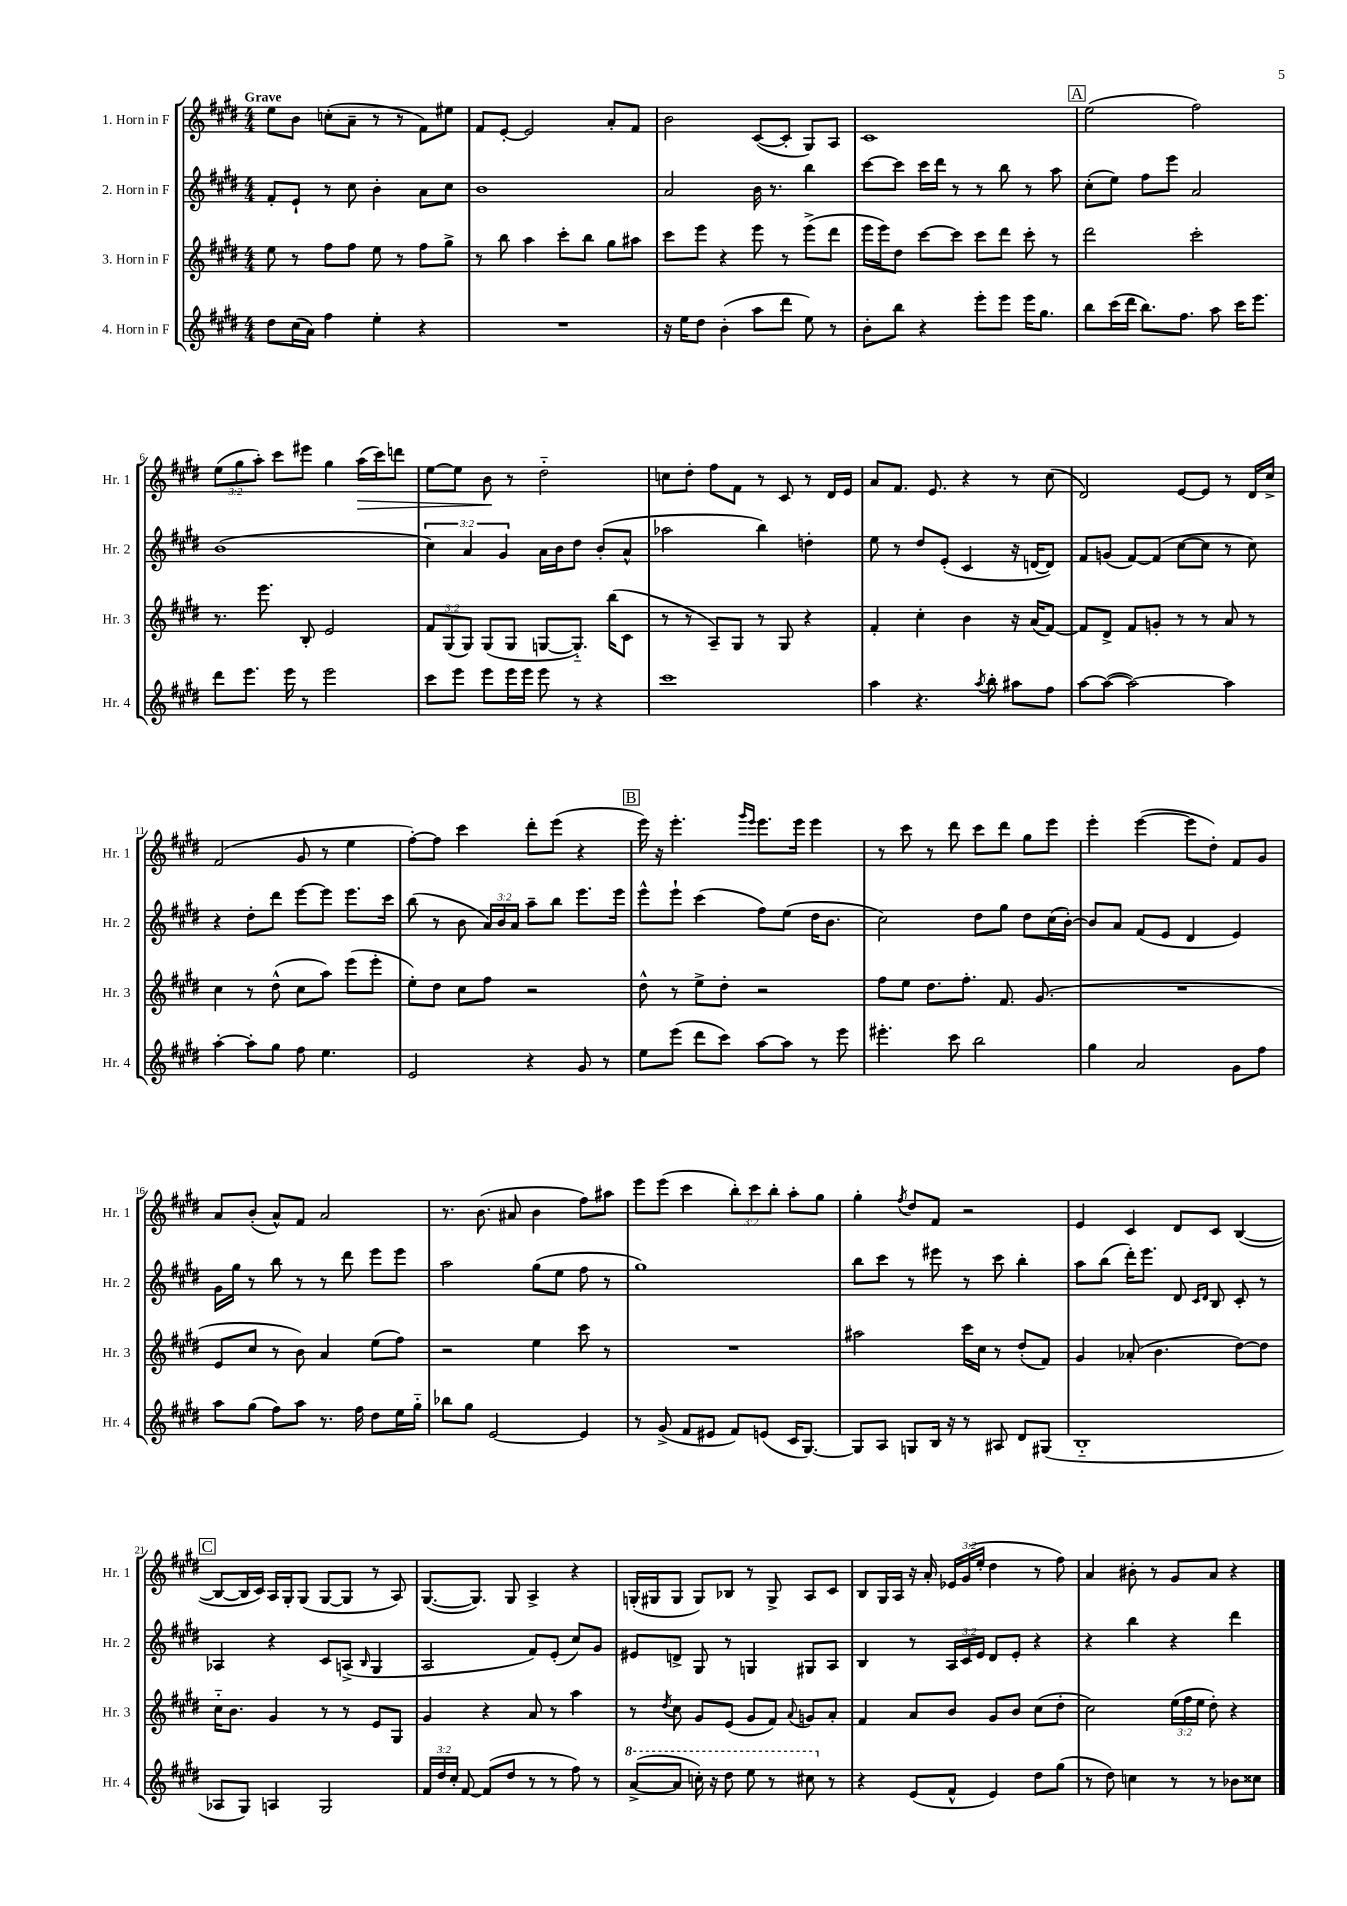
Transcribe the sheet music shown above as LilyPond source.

<<
\new StaffGroup <<
\new Staff = "s0" \with { instrumentName = "1. Horn in F" shortInstrumentName = "Hr. 1" } {
    \clef treble \key e \major \numericTimeSignature \time 4/4 \override Staff.TupletNumber.text = #tuplet-number::calc-fraction-text \tempo "Grave"
    \autoBeamOff e''8[ b'8] c''8[-.( a'8]-- r8 r8 fis'8[) eis''8] |
    fis'8[ e'8]~-. e'2 a'8[-. fis'8] |
    b'2 cis'8[~( cis'8]-. gis8[) a8] |
    cis'1 |
    \mark \markup { \box "A" } e''2( fis''2) |
    \tuplet 3/2 { e''8[( gis''8 a''8]-.) } cis'''8[ eis'''8] gis''4 a''16[\>( cis'''16) d'''8] |
    e''8[~ e''8] b'8\! r8 dis''2-_ |
    c''8[ dis''8]-. fis''8[ fis'8] r8 cis'8 r8 dis'16[ e'16] |
    a'8[ fis'8.] e'8. r4 r8 cis''8( |
    dis'2) e'8[~ e'8] r8 dis'16[ cis''16]-> |
    fis'2( gis'8 r8 e''4 |
    fis''8[~-.) fis''8] cis'''4 dis'''8[-. e'''8]( r4 |
    \mark \markup { \box "B" } e'''16) r16 e'''4.-. \grace { gis'''16[ e'''16] } e'''8.[ e'''16] e'''4 |
    r8 cis'''8 r8 dis'''8 cis'''8[ dis'''8] gis''8[ e'''8] |
    e'''4-. e'''4~( e'''8[ dis''8]-.) fis'8[ gis'8] |
    a'8[ b'8]-.( a'8[-^) fis'8] a'2 |
    r8. b'8.( ais'8 b'4 fis''8[) ais''8] |
    e'''8[ e'''8]( cis'''4 \tuplet 3/2 { b''8[-.) cis'''8 b''8]-. } a''8[-. gis''8] |
    gis''4-. \acciaccatura { fis''8 } dis''8[ fis'8] r2 |
    e'4 cis'4 dis'8[ cis'8] b4~( |
    \mark \markup { \box "C" } b8[~ b16 cis'16]) a16[ gis16-. gis8]( gis8[~ gis8] r8 a8) |
    gis8.[~( gis8.]) gis8 a4-> r4 |
    g16[-.( gis16 gis8] gis8[) bes8] r8 gis8-> a8[ cis'8] |
    b8[ gis16 a16] r16 a'16-. \tuplet 3/2 { ees'16[ gis'16( e''16]-. } dis''4 r8 fis''8) |
    a'4 bis'8-. r8 gis'8[ a'8] r4 \bar "|." |
}
\new Staff = "s1" \with { instrumentName = "2. Horn in F" shortInstrumentName = "Hr. 2" } {
    \clef treble \key e \major \numericTimeSignature \time 4/4 \override Staff.TupletNumber.text = #tuplet-number::calc-fraction-text
    \autoBeamOff fis'8[-. e'8]-! r8 cis''8 b'4-. a'8[ cis''8] |
    b'1 |
    a'2 b'16 r8. b''4 |
    cis'''8[~ cis'''8] cis'''16[ dis'''16] r8 r8 b''8 r8 a''8 |
    \mark \markup { \box "A" } cis''8[-.( e''8]) fis''8[ e'''8] a'2 |
    b'1( |
    \tuplet 3/2 { cis''4) a'4 gis'4 } a'16[ b'16 dis''8] b'8[-.( a'8]-^ |
    aes''2 b''4) d''4-. |
    e''8 r8 dis''8[ e'8]-.( cis'4 r16 d'16[~ d'8]) |
    fis'8[ g'8]( fis'8[~) fis'8]( cis''8[~ cis''8] r8 cis''8) |
    r4 dis''8[-. dis'''8] e'''8[~ e'''8] e'''8.[ cis'''16] |
    b''8( r8 b'8 \tuplet 3/2 { a'16[) b'16 a'16] } a''8[-- b''8] e'''8.[ e'''16] |
    \mark \markup { \box "B" } e'''8[-^ e'''8]-! cis'''4( fis''8[) e''8]( dis''16[ b'8.] |
    cis''2) dis''8[ gis''8] dis''8[ cis''16( b'16]~-.) |
    b'8[ a'8] fis'8[( e'8] dis'4 e'4) |
    gis'16[ gis''16] r8 b''8 r8 r8 dis'''8 e'''8[ e'''8] |
    a''2 gis''8[( e''8] fis''8 r8 |
    gis''1) |
    b''8[ cis'''8] r8 eis'''8 r8 cis'''8 b''4-. |
    a''8[ b''8]( dis'''16[-.) e'''8.] dis'8 \grace { cis'16[ dis'16] } b8 cis'8-. r8 |
    \mark \markup { \box "C" } aes4 r4 cis'8[ a8]->( \grace { b16 } gis4 |
    a2 fis'8[) e'8]-.( cis''8[) gis'8] |
    eis'8[ d'8]-> gis8 r8 g4 gis8[ a8] |
    b4 r8 \tuplet 3/2 { a16[ cis'16 e'16] } dis'8[ e'8]-. r4 |
    r4 b''4 r4 dis'''4 \bar "|." |
}
\new Staff = "s2" \with { instrumentName = "3. Horn in F" shortInstrumentName = "Hr. 3" } {
    \clef treble \key e \major \numericTimeSignature \time 4/4 \override Staff.TupletNumber.text = #tuplet-number::calc-fraction-text
    \autoBeamOff e''8 r8 fis''8[ fis''8] e''8 r8 fis''8[ gis''8]-> |
    r8 b''8 a''4 cis'''8[-. b''8] gis''8[ ais''8] |
    cis'''8[ e'''8] r4 e'''8 r8 e'''8[->( dis'''8] |
    e'''16[ e'''16) dis''8] cis'''8[~ cis'''8] cis'''8[ dis'''8] cis'''8-. r8 |
    \mark \markup { \box "A" } dis'''2 cis'''2-. |
    r8. e'''8. b8-. e'2 |
    \tuplet 3/2 { fis'8[ gis8( gis8]) } gis8[( gis8] g8[~ g8.]-_) b''16[( cis'8] |
    r8 r8 a8[--) gis8] r8 gis8 r4 |
    fis'4-. cis''4-. b'4 r16 a'16[( fis'8]~) |
    fis'8[ dis'8]-> fis'8[ g'8]-. r8 r8 a'8 r8 |
    cis''4 r8 dis''8-^( cis''8[ a''8]) e'''8[( e'''8]-. |
    e''8[-.) dis''8] cis''8[ fis''8] r2 |
    \mark \markup { \box "B" } dis''8-^ r8 e''8[-> dis''8]-. r2 |
    fis''8[ e''8] dis''8.[ fis''8.]-. fis'8. gis'8.( |
    R1 |
    e'8[ cis''8] r8 b'8) a'4 e''8[( fis''8]) |
    r2 e''4 cis'''8 r8 |
    R1 |
    ais''2 cis'''16[ cis''16] r8 dis''8[-.( fis'8]) |
    gis'4 aes'8-.( b'4. dis''8[~) dis''8] |
    \mark \markup { \box "C" } cis''16[-_ b'8.] gis'4 r8 r8 e'8[ gis8] |
    gis'4 r4 a'8 r8 a''4 |
    r8 \acciaccatura { dis''8 } cis''8 gis'8[ e'8]( gis'8[ fis'8]) \appoggiatura { a'8 } g'8[ a'8]-. |
    fis'4 a'8[ b'8] gis'8[ b'8] cis''8[( dis''8]-. |
    cis''2) \tuplet 3/2 { e''16[( fis''16 e''16] } dis''8-.) r4 \bar "|." |
}
\new Staff = "s3" \with { instrumentName = "4. Horn in F" shortInstrumentName = "Hr. 4" } {
    \clef treble \key e \major \numericTimeSignature \time 4/4 \override Staff.TupletNumber.text = #tuplet-number::calc-fraction-text
    \autoBeamOff dis''8[ cis''16( a'16]) fis''4 e''4-. r4 |
    R1 |
    r16 e''16[ dis''8] b'4-.( a''8[ dis'''8] e''8) r8 |
    b'8[-. b''8] r4 e'''8[-. e'''8] e'''16[ gis''8.] |
    \mark \markup { \box "A" } b''8[ cis'''16( dis'''16] b''8.[) fis''8.] a''8 cis'''16[ e'''8.] |
    dis'''8[ e'''8.] e'''16 r8 e'''2 |
    cis'''8[ e'''8] e'''8[ e'''16 e'''16] e'''8 r8 r4 |
    cis'''1 |
    a''4 r4. \acciaccatura { a''8 } b''8-. ais''8[ fis''8] |
    a''8[~ a''8]~( a''2~) a''4 |
    a''4~-. a''8[-. gis''8] fis''8 e''4. |
    e'2 r4 gis'8 r8 |
    \mark \markup { \box "B" } e''8[ e'''8]( dis'''8[ cis'''8]) a''8[~ a''8] r8 e'''8 |
    eis'''4.-. cis'''8 b''2 |
    gis''4 a'2 gis'8[ fis''8] |
    a''8[ gis''8]( fis''8[) a''8] r8. fis''16 dis''8[ e''16 gis''16]-_ |
    bes''8[ gis''8] e'2~ e'4 |
    r8 gis'8->( fis'8[ eis'8] fis'8[) e'8]( cis'16[ gis8.]~) |
    gis8[ a8] g8[ b16] r16 r8 ais8 dis'8[ gis8]( |
    b1-_ |
    \mark \markup { \box "C" } aes8[ gis8]) a4 gis2 |
    \tuplet 3/2 { fis'16[ dis''16 cis''16]-. } fis'8~ fis'8[( dis''8] r8 r8 fis''8) r8 |
    \ottava #1 a''8[~->( a''8] c'''16-.) r16 dis'''8 e'''8 r8 cis'''8 \ottava #0 r8 |
    r4 e'8[( fis'8]-^ e'4) dis''8[ gis''8]( |
    r8 dis''8) c''4 r8 r8 bes'8[ cisis''8] \bar "|." |
}
>>
>>
